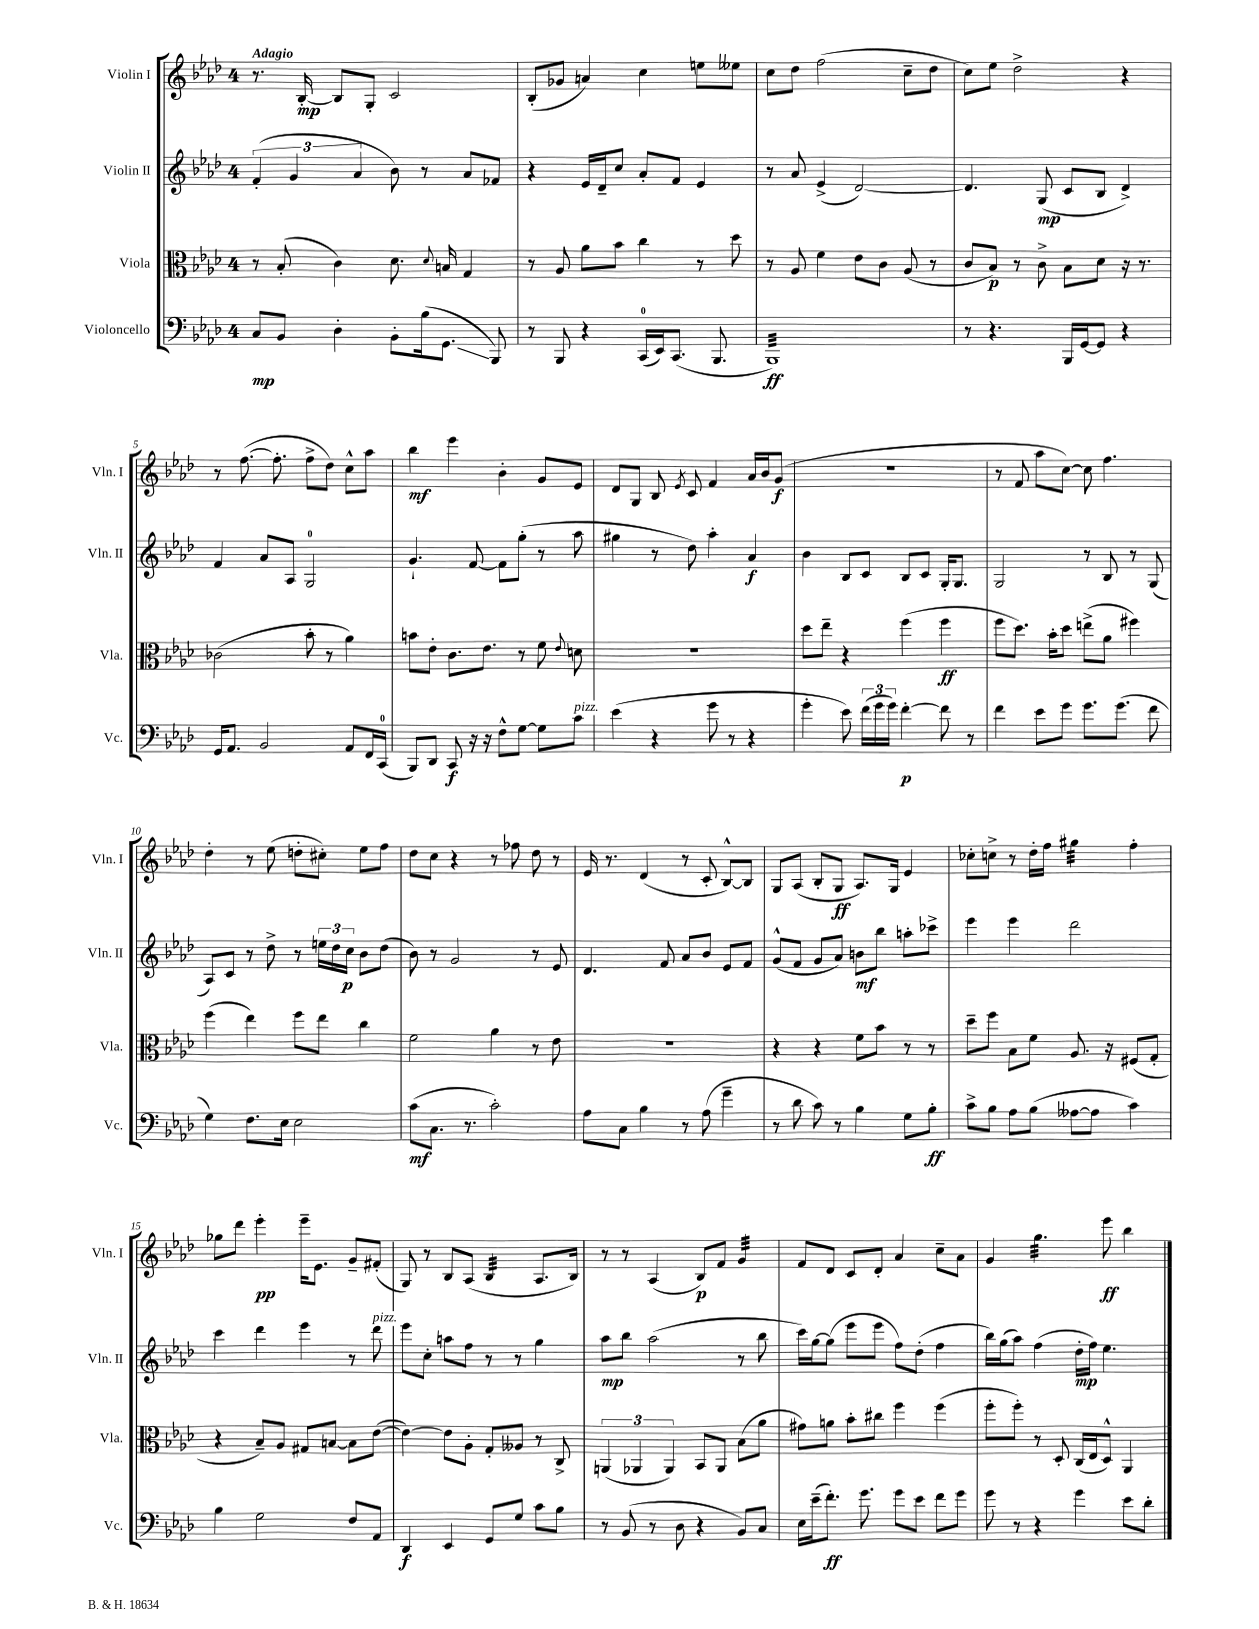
<<
\new StaffGroup <<
\new Staff = "s0" \with { instrumentName = "Violin I" shortInstrumentName = "Vln. I" } {
    \clef treble \key aes \major \once \override Staff.TimeSignature.style = #'single-digit \time 4/4 \tempo "Adagio"
    \autoBeamOff r8. bes16~-.\mp bes8[ g8]-. c'2 |
    bes8[-.( ges'8] a'4) c''4 e''8[ eeses''8] |
    c''8[ des''8] f''2( c''8[-- des''8] |
    c''8[) ees''8] des''2-> r4 |
    r8 f''8.~( f''8.-. f''8[-> des''8]) c''8[-^ aes''8] |
    bes''4\mf ees'''4 bes'4-. g'8[ ees'8] |
    des'8[ g8] bes8 \acciaccatura { ees'8 } c'8 f'4 aes'16[ bes'16 g'8]\f( |
    R1 |
    r8 f'8 aes''8[ c''8]~) c''8 f''4. |
    des''4-. r8 ees''8( d''8[-. cis''8]-.) ees''8[ f''8] |
    des''8[ c''8] r4 r8 fes''8 des''8 r8 |
    ees'16 r8. des'4( r8 c'8-. bes8[~-^) bes8] |
    g8[ aes8]( bes8[-. g8]\ff aes8.[) g16] ees'4 |
    ces''8[-. c''8]-> r8 des''16[-. f''16] gis''4:32 f''4-. |
    ges''8[ des'''8] ees'''4-.\pp ees'''16[-- ees'8.] g'8[-- fis'8]-.( |
    g8) r8 bes8[ aes8]( bes4:32 aes8.[ bes16]) |
    r8 r8 aes4( bes8[\p) f'8] g'4:32 |
    f'8[ des'8] c'8[ des'8]-. aes'4 c''8[-- aes'8] |
    g'4 g''4.:32 ees'''8\ff bes''4 \bar "|." |
}
\new Staff = "s1" \with { instrumentName = "Violin II" shortInstrumentName = "Vln. II" } {
    \clef treble \key aes \major \once \override Staff.TimeSignature.style = #'single-digit \time 4/4
    \autoBeamOff \tuplet 3/2 { f'4-.( g'4 aes'4 } bes'8) r8 aes'8[ fes'8] |
    r4 ees'16[ des'16-- c''8] aes'8[-. f'8] ees'4 |
    r8 aes'8 ees'4->( des'2~) |
    des'4. g8\mp( c'8[ bes8] des'4->) |
    f'4 aes'8[ aes8] g2-0 |
    g'4.-! f'8~ f'8[ g''8]-.( r8 aes''8 |
    gis''4 r8 des''8) aes''4-. aes'4\f |
    bes'4 bes8[ c'8] bes8[ c'8] g16[-. g8.] |
    g2 r8 bes8 r8 g8( |
    aes8[) c'8] r8 des''8-> r8 \tuplet 3/2 { e''16[ des''16 c''16]\p } bes'8[ des''8]( |
    bes'8) r8 g'2 r8 ees'8 |
    des'4. f'8 aes'8[ bes'8] ees'8[ f'8] |
    g'8[-^( f'8] g'8[ aes'8]) b'8[\mf bes''8] a''8[-. ces'''8]-> |
    ees'''4 ees'''4 des'''2 |
    c'''4 des'''4 ees'''4 r8 des'''8^\markup { \italic "pizz." } |
    ees'''8[ c''8]-. a''8[ f''8] r8 r8 g''4 |
    aes''8[\mp bes''8] aes''2( r8 bes''8 |
    c'''16[) g''16~ g''8]( ees'''8[ ees'''8] f''8[) des''8]-.( f''4 |
    bes''16[) g''16( aes''8]) f''4( des''16[-.\mp f''16]) ees''4. \bar "|." |
}
\new Staff = "s2" \with { instrumentName = "Viola" shortInstrumentName = "Vla." } {
    \clef alto \key aes \major \once \override Staff.TimeSignature.style = #'single-digit \time 4/4
    \autoBeamOff r8 bes8-.( c'4) des'8. \appoggiatura { des'8 } b16 g4 |
    r8 aes8 aes'8[ bes'8] c''4 r8 des''8 |
    r8 aes8 f'4 ees'8[ c'8] aes8( r8 |
    c'8[ bes8]\p) r8 c'8-> bes8[ des'8] r16 r8. |
    ces'2( bes'8-. r8 aes'4) |
    b'8[ ees'8]-. c'8.[ ees'8.] r8 f'8 \appoggiatura { ees'8 } d'8 |
    R1 |
    des''8[ ees''8]-- r4 f''4( f''4\ff |
    f''8[ des''8.]) bes'16[-. des''8] e''8[->( aes'8] fis''4) |
    f''4( ees''4) f''8[ ees''8] c''4 |
    f'2 aes'4 r8 ees'8 |
    R1 |
    r4 r4 f'8[ bes'8] r8 r8 |
    des''8[-- f''8] bes8[ f'8] aes8. r16 fis8[( g8]-. |
    r4 bes8[--) aes8] gis8[ b8]~ b8[ ees'8]~( |
    ees'4~) ees'8[ aes8]-. g8[-. aeses8] r8 c8-> |
    \tuplet 3/2 { a,4( aes,4 aes,4) } bes,8[ aes,8] bes8[( aes'8] |
    gis'8[) a'8] bes'8[-. cis''8] f''4 f''4( |
    f''8[-. f''8]-.) r8 des8-. c16[( ees16 des8]-^) aes,4 \bar "|." |
}
\new Staff = "s3" \with { instrumentName = "Violoncello" shortInstrumentName = "Vc." } {
    \clef bass \key aes \major \once \override Staff.TimeSignature.style = #'single-digit \time 4/4
    \autoBeamOff c8[\mp bes,8] des4-. bes,8[-. bes16( g,8.]\glissando bes,,8) |
    r8 bes,,8 r4 c,16[-0( ees,16) c,8.]( bes,,8. |
    bes,,1:32\ff) |
    r8 r4. bes,,16[ g,16~ g,8] r4 |
    g,16[ aes,8.] bes,2 aes,8[ f,16 c,16]-0( |
    bes,,8[) des,8] c,8\f r16 r16 f8[-^ g8]~ g8[ c'8]^\markup { \italic "pizz." } |
    ees'4( r4 g'8 r8 r4 |
    g'4-. ees'8) \tuplet 3/2 { f'16[( g'16 g'16]) } f'4~-.\p f'8 r8 |
    f'4 ees'8[ g'8] g'8.[ g'8.]( f'8 |
    g4) f8.[ ees16] ees2 |
    c'8[\mf( c8.] r8. c'2-.) |
    aes8[ c8] bes4 r8 aes8( g'4-- |
    r8 des'8 c'8) r8 bes4 g8[ bes8]-.\ff |
    c'8[-> bes8] aes8[ bes8]( aeses8[~ aeses8] c'4) |
    bes4 g2 f8[ aes,8] |
    des,4\f ees,4 g,8[ g8] c'8[ bes8] |
    r8 bes,8( r8 des8 r4 bes,8[) c8] |
    ees16[ ees'16--( f'8.]-.\ff) g'8. g'8[ ees'8] f'8[ g'8] |
    g'8 r8 r4 g'4 ees'8[ des'8]-. \bar "|." |
}
>>
>>
